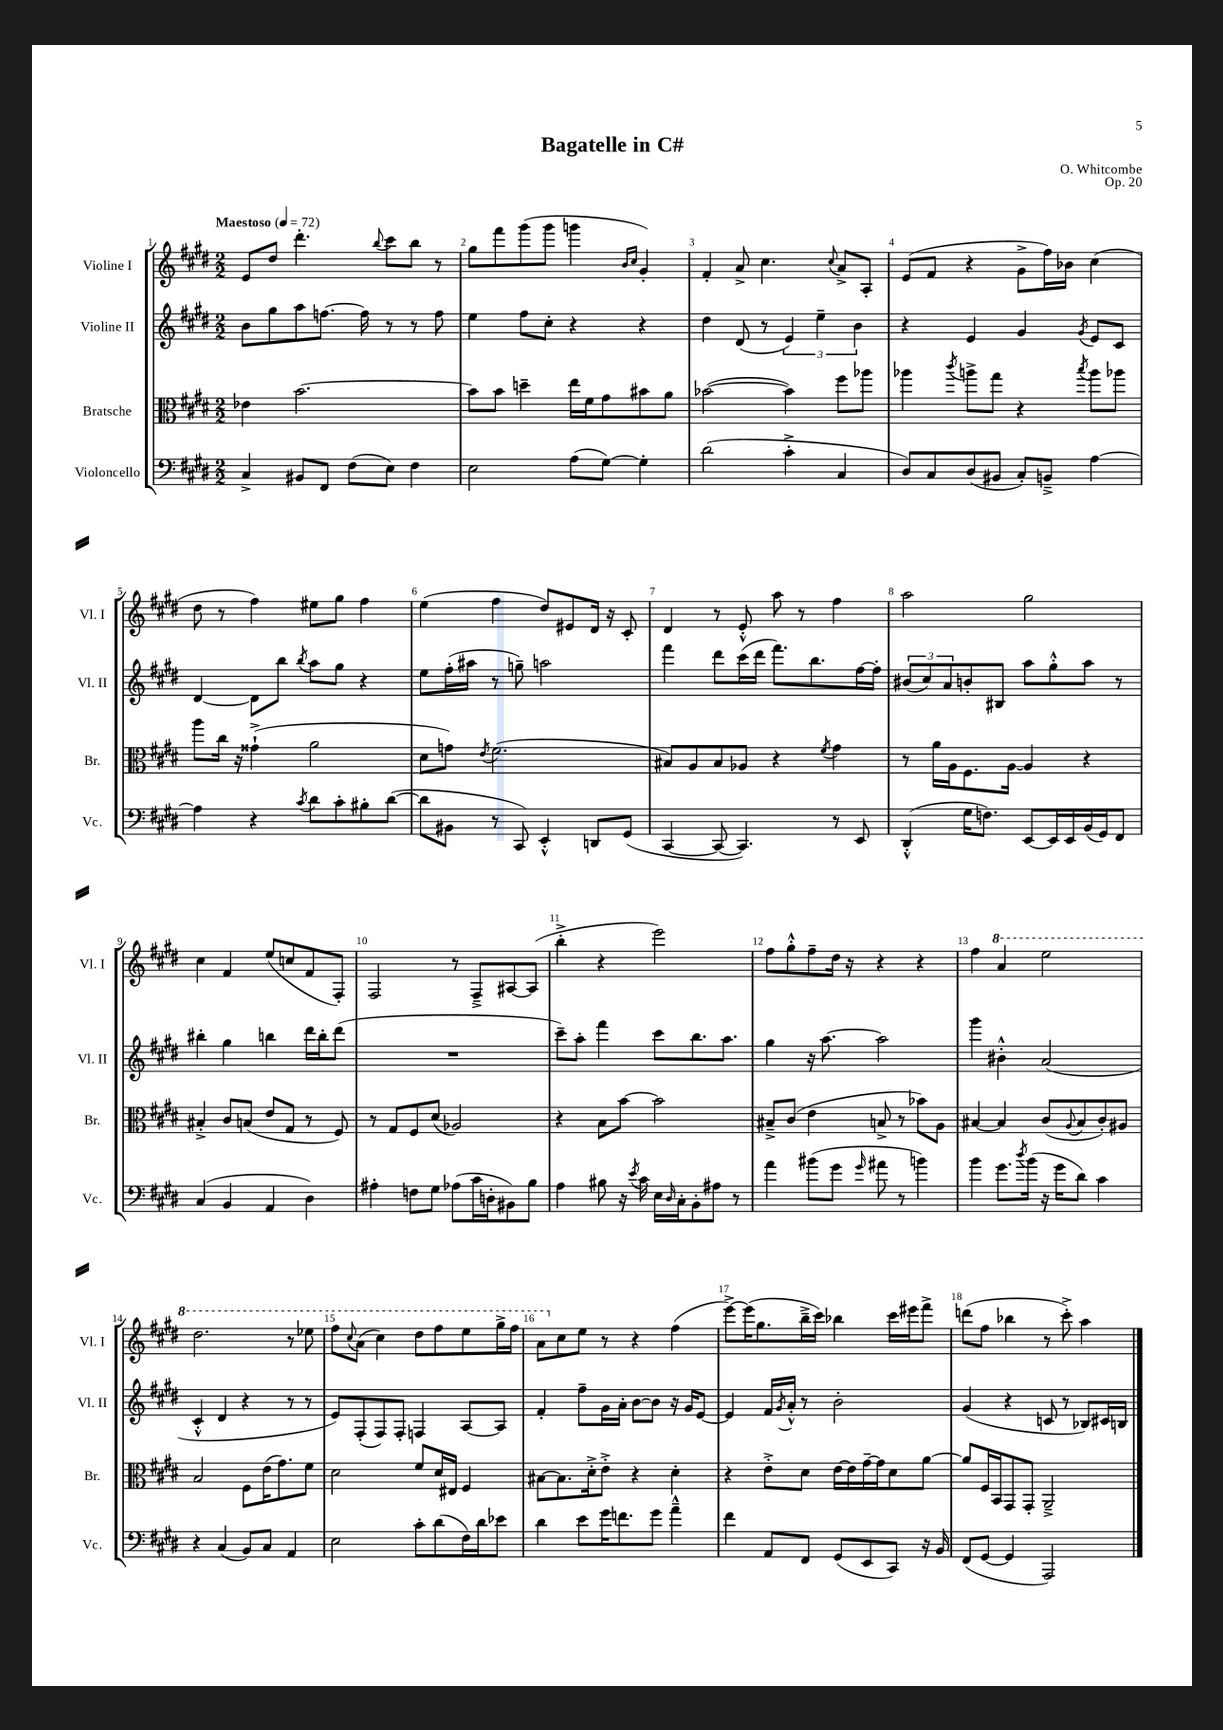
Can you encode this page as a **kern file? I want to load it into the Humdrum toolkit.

**kern	**kern	**kern	**kern
*part4	*part3	*part2	*part1
*staff4	*staff3	*staff2	*staff1
*I"Violoncello	*I"Bratsche	*I"Violine II	*I"Violine I
*I'Vc.	*I'Br.	*I'Vl. II	*I'Vl. I
*clefF4	*clefC3	*clefG2	*clefG2
*k[f#c#g#d#]	*k[f#c#g#d#]	*k[f#c#g#d#]	*k[f#c#g#d#]
*M2/2	*M2/2	*M2/2	*M2/2
*MM72	*MM72	*MM72	*MM72
=1	=1	=1	=1
!	!	!	!LO:TX:a:B:t=Maestoso
4C#^/	4e-X\	8b\L	8e/L
.	.	8gg#\	8dd#/J
8BB#X/L	[2.b\	8aa\	4.ddd#'\
8FF#/J	.	[8.ffn\J	.
(8F#\L	.	.	.
.	.	16ff\]	.
.	.	.	8qqbb/
8E\J)	.	8r	8ccc#\L
4F#\	.	8r	8bb\J
.	.	8ff\	8r
=2	=2	=2	=2
2E\	8b\L]	4ee\	8gg#\L
.	8b\J	.	8fff#\
.	4ddn~\	8ff#\L	(8ggg#\
.	.	8cc#'\J	8ggg#\J
(8A\L	16ee\LL	4r	4gggn\
.	16f#\J	.	.
[8G#\J)	8g#\	.	.
.	.	.	16qqb/LL
.	.	.	16qqcc#/JJ
4G#'\]	8b#X\	4r	4g#'/)
.	8a\J	.	.
=3	=3	=3	=3
(2d#\	([2b-X\	4dd#\	4f#'/
.	.	(8d#/	8a^/
.	.	8r	4.cc#\
4c#'^\	4b-\])	6e/)	.
.	.	6ee~\	.
.	.	.	8qqcc#/
4C#/	8ff#\L	.	8a^/L
.	.	6b\	.
.	8aa-X\J	.	8A'/J
=4	=4	=4	=4
8D#/L)	4aa-X\	4r	(8e/L
8C#/	.	.	8f#/J
.	8qccc#/	.	.
(8D#/	8aan^\L	4e/	4r
8BB#X/J	8gg#\J	.	.
8C#'/L)	4r	4g#/	8g#^\L
8BBn~^/J	.	.	16ff#\L)
.	.	.	16b-X\JJ
.	8qbb/	8qg#/	.
[4A\	8aa\L	8e/L	(4cc#\
.	8aa-X\J	8c#/J	.
!!LO:LB:g=z
=5	=5	=5	=5
4A\]	8aa\L	[4d#/	8dd#\
.	16cc#\Jk	.	8r
.	16r	.	.
4r	(4g##X`^\	8d#\L]	4ff#\)
.	.	8bb\J	.
8qc#/	.	8qbb/	.
8d#\L	2a\	8aa\L	8ee#X\L
8c#'\	.	8gg#\J	8gg#\J
8B#X'\	.	4r	4ff#\
([8d#\J	.	.	.
=6	=6	=6	=6
8d#\L]	8d#\L	8ee\L	(4ee\
8BB#X\J	8gn\J)	(16ff#'\L	.
.	.	16aa#X\JJ	.
.	8qe/	.	.
8r	(2.f#\	8r	4ff#\
8CC#/)	.	8ggn~\)	.
4EE'^^/	.	2aan\	8dd#/L)
.	.	.	8e#X/
8DDn/L	.	.	16d#/Jk
.	.	.	16r
(8GG#/J	.	.	8c#'/
=7	=7	=7	=7
[4CC#/	8B#X/L)	4fff#\	4d#/
.	8A/	.	.
8CC#/_	8B#/	8ddd#\L	8r
4.CC#/])	8A-X/J	(16ccc#\L	8e'^^/
.	.	16ddd#\JJ	.
.	4r	8.fff#\L)	8aa\
.	.	.	8r
.	.	8.bb\	.
.	8qf#/	.	.
8r	4g#\	.	4ff#\
8EE/	.	[16ff#\L	.
.	.	16ff#'\JJ]	.
=8	=8	=8	=8
(4DD#'^^/	8r	(12b#X/L	2aa\
.	.	12cc#/)	.
.	16a\LL	.	.
.	.	12a/	.
.	16A\J	.	.
16G#\KL	8.F#\	8bn'/	.
8.Fn\J)	.	.	.
.	.	8B#X/J	.
.	[16A\Jk	.	.
[8EE/L	4A/]	8aa\L	2gg#\
16EE/L]	.	8gg#'^^\	.
16EE/	.	.	.
(16BB/	4r	8aa\J	.
16GG#/J)	.	.	.
8FF#/J	.	8r	.
!!LO:LB:g=z
=9	=9	=9	=9
(4C#/	4B#X'^/	4bb#X'\	4cc#\
4BB/	8c#/L	4gg#\	4f#/
.	(8Bn/J	.	.
4AA/	8e/L	4bbn\	(8ee/L
.	8G#/J	.	8ccn/
4D#\)	8r	16ddd#\LL	8f#/
.	.	16bb'\J	.
.	8F#/)	(8ddd#\J	8F#'/J)
=10	=10	=10	=10
4A#X'\	8r	1r	2F#/
.	8G#/L	.	.
8Fn\L	8F#/	.	.
8G#\J	(8d#/J	.	.
(8A-X\L	2A-X/)	.	8r
16c#\L	.	.	8F#~^/L
16Dn'\J	.	.	.
8BB#X\)	.	.	[8A#X/
8B\J	.	.	(8A#/J]
=11	=11	=11	=11
4A\	4r	8ccc#~\L)	4bb'^\
.	.	8aa'\J	.
8B#X\	8B\L	4fff#\	4r
16r	[8b\J	.	.
8qe/	.	.	.
16c#\	.	.	.
16E\LL	2b\]	8ccc#\L	2eee\)
16qqD#/	.	.	.
16C#'\J	.	.	.
8BB'\	.	8.bb\	.
8A#X\J	.	.	.
.	.	8.aa\J	.
8r	.	.	.
=12	=12	=12	=12
4a\	8B#X~^/L	4gg#\	8ff#\L
.	(8c#/J	.	8gg#'^^\
(8b#X\L	4e\	16r	8ff#~\
.	.	[8.aa\	.
8g#\J	.	.	16dd#\Jk
.	.	.	16r
16qqg#/	.	.	.
8a#X\	8Bn^/	2aa\]	4r
8r	8r	.	.
4bn\)	8b-X\L)	.	4r
.	8A\J	.	.
=13	=13	=13	=13
4b\	[4B#X/	4ggg#\	4ff#\
*	*	*	*8va
8.g#\L	4B#/]	4b#X'^^\	4aa/
8qdd#/	.	.	.
(16b\Jk	.	.	.
16r	(8c#/L	(2a/	2eee\
16g#\KL	.	.	.
.	8qqA/	.	.
8d#\J)	8B#/	.	.
4c#\	8c#'/)	.	.
.	8A#X/J	.	.
!!LO:LB:g=z
=14	=14	=14	=14
4r	2B/	4c#'^^/	2.ddd#\
(4C#/	.	4d#/	.
8BB/L)	8F#\L	4r	.
8C#/J	(16e\K	.	.
.	8.g#\)	.	.
4AA/	.	8r	8r
.	8f#\J	8r	8eee-X\
=15	=15	=15	=15
2E\	2d#\	8e/L)	8fff#\L
.	.	.	8qqccc#/
.	.	(8F#'/	(8aa\J
.	.	8F#/)	4ccc#\)
.	.	8F#'/J	.
8c#'\L	8f#/L	4Fn/	8ddd#\L
(8d#\	16d#/L	.	8fff#\
.	16E#X/JJ	.	.
16F#\L)	4F#/	[8A/L	8eee\
16d#\J	.	.	.
8e-X\J	.	8A/J]	16ggg#^\L
.	.	.	16fff#\JJ
=16	=16	=16	=16
4d#\	[8B#X\L	4f#'/	8aa\L
*	*	*	*X8va
.	8.B#\]	.	8cc#\
8e\L	.	8ff#~\L	8ee\J
.	16d#'^\k	.	.
16g#\K	8e'^\J	16g#\L	8r
8.fn\	.	16a'\JJ	.
.	4r	[8b\L	4r
8g#\J	.	8b\J]	.
4a~^^\	4d#'\	16r	(4ff#\
.	.	16g#/KL	.
.	.	[8e/J	.
=17	=17	=17	=17
4f#\	4r	4e/]	[8eee^\L)
.	.	.	(16eee\K]
.	.	.	8.gg#\
8AA/L	8e'^\L	16f#/LL	.
.	.	8qg#/	.
.	.	16a'^^/JJ	.
8FF#/J	8d#\J	8r	16bb~^\L
.	.	.	16ccc#\JJ)
(8GG#/L	[16e\LL	2b'\	4bb-X\
.	16e\]	.	.
8EE/	[16g#~\	.	.
.	16g#\J]	.	.
8CC#/J)	8d#\	.	16ccc#\LL
.	.	.	16eee#X\J
16r	[8a\J	.	8fff#^\J
16BB/	.	.	.
=18	=18	=18	=18
(8FF#/L	8a/L]	(4g#/	(8dddn\L
[8GG#/J	16F#/L	.	8ff#\J
.	16BB/J	.	.
4GG#/]	8GG#/	4r	4bb-X\
.	8GG#'/J	.	.
2AAA/)	2AA~^/	8cn/	8r
.	.	8r	8ccc#'^\)
.	.	8B-X/L)	4aa\
.	.	16c#X/L	.
.	.	16Bn/JJ	.
==	==	==	==
*-	*-	*-	*-
